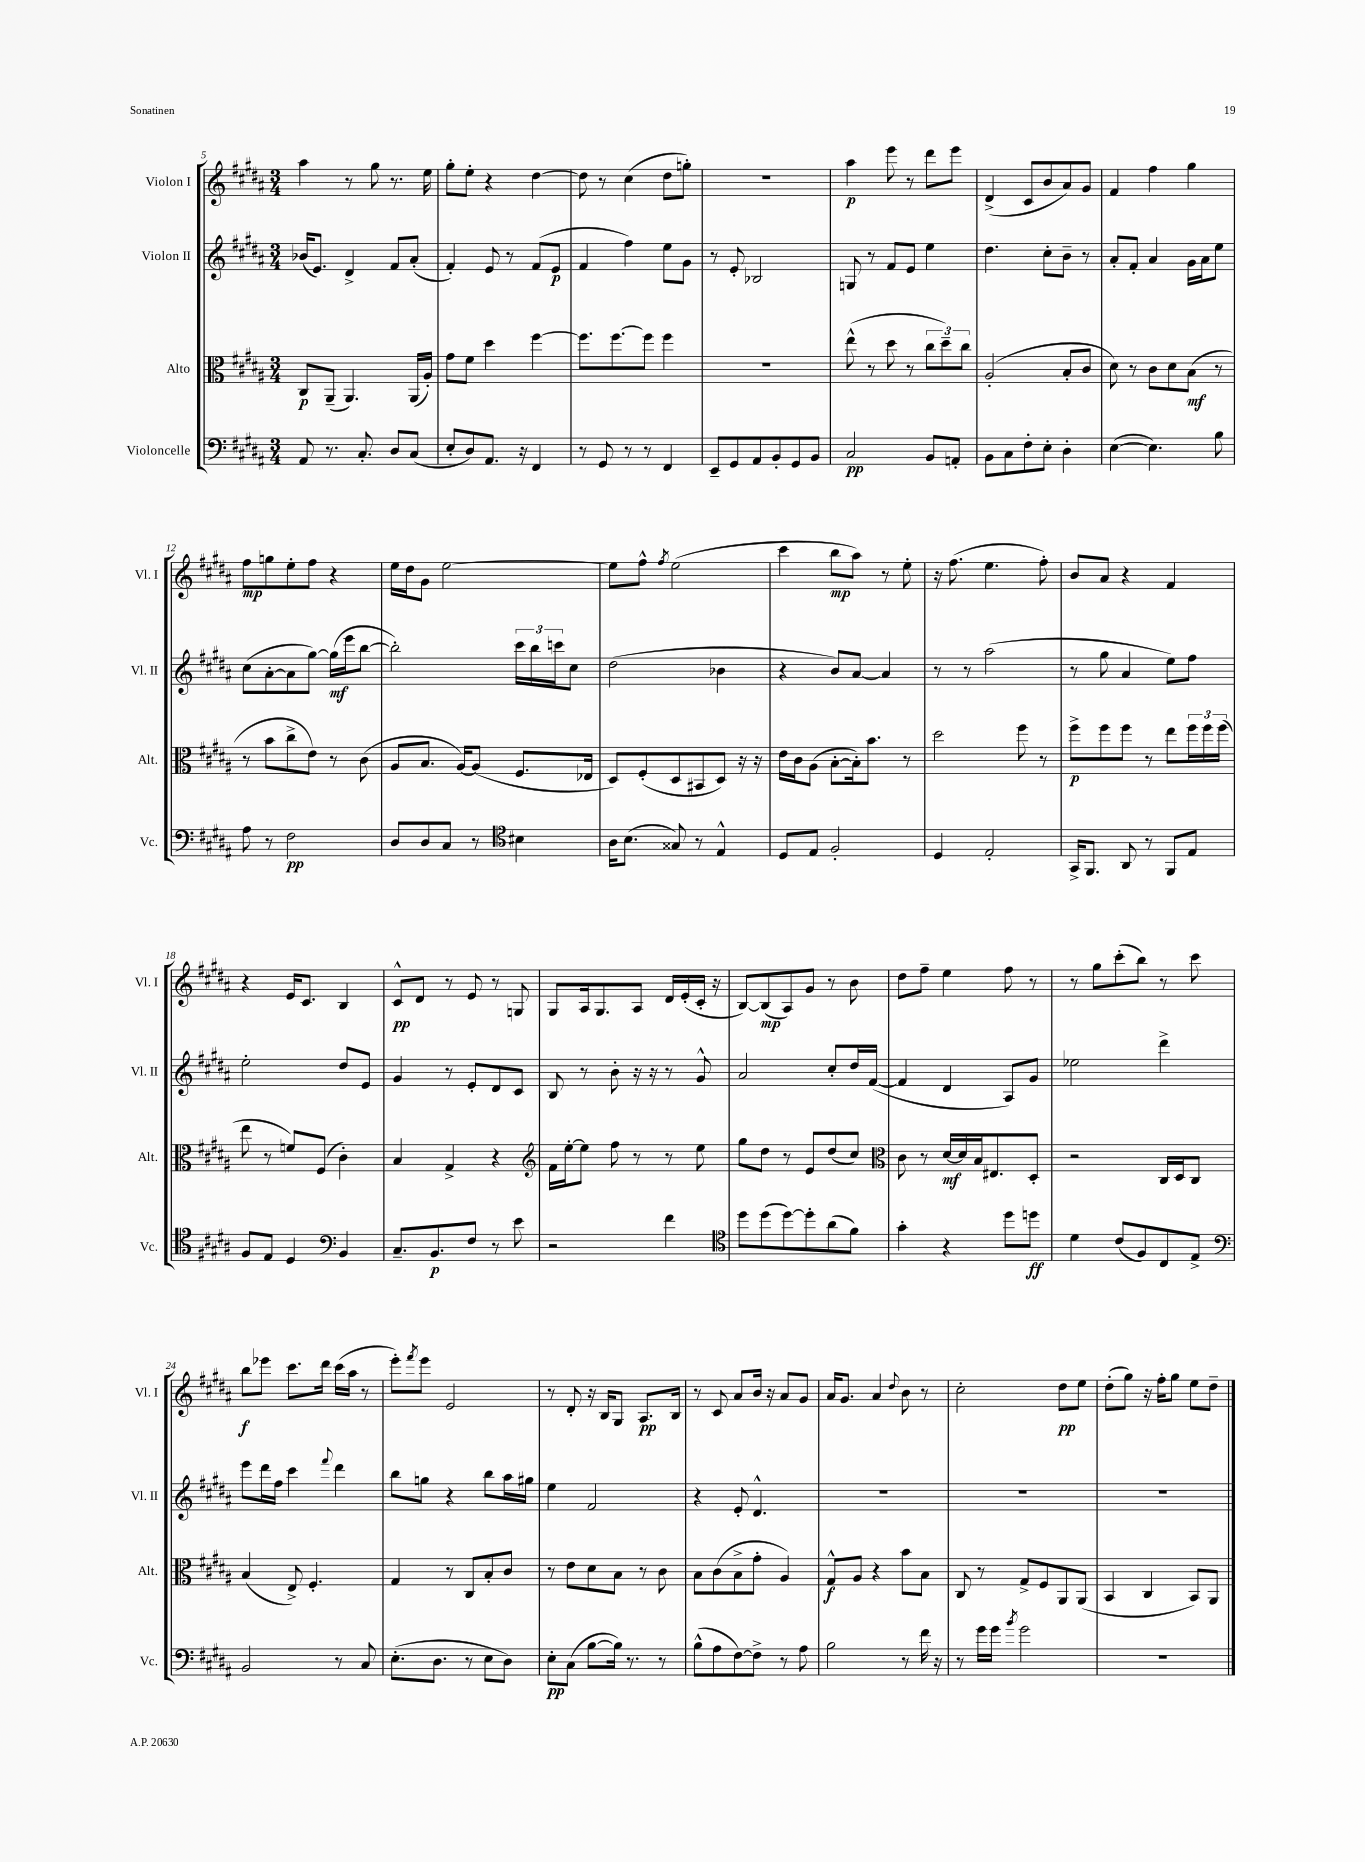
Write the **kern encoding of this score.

**kern	**dynam	**kern	**dynam	**kern	**dynam	**kern	**dynam
*part4	*part4	*part3	*part3	*part2	*part2	*part1	*part1
*staff4	*staff4	*staff3	*staff3	*staff2	*staff2	*staff1	*staff1
*I"Violoncelle	*	*I"Alto	*	*I"Violon II	*	*I"Violon I	*
*I'Vc.	*	*I'Alt.	*	*I'Vl. II	*	*I'Vl. I	*
*clefF4	*	*clefC3	*	*clefG2	*	*clefG2	*
*k[f#c#g#d#a#]	*	*k[f#c#g#d#a#]	*	*k[f#c#g#d#a#]	*	*k[f#c#g#d#a#]	*
*M3/4	*	*M3/4	*	*M3/4	*	*M3/4	*
=5	=5	=5	=5	=5	=5	=5	=5
8AA#/	.	8C#/L	p	(16b-X/KL	.	4aa#\	.
.	.	.	.	8.e/J)	.	.	.
8.r	.	(8AA#~/J	.	.	.	.	.
.	.	4.AA#/)	.	4d#^/	.	8r	.
8.C#'/	.	.	.	.	.	.	.
.	.	.	.	.	.	8gg#\	.
8D#/L	.	.	.	8f#/L	.	8.r	.
(8C#/J	.	(16AA#/LL	.	(8a#'/J	.	.	.
.	.	16A#'/JJ)	.	.	.	16ee\	.
=6	=6	=6	=6	=6	=6	=6	=6
8E'/L	.	8g#\L	.	4f#'/)	.	8gg#'\L	.
8D#/)	.	8f#\J	.	.	.	8ee'\J	.
8.AA#/J	.	4dd#\	.	8e/	.	4r	.
.	.	.	.	8r	.	.	.
16r	.	.	.	.	.	.	.
4FF#/	.	[4ff#\	.	(8f#/L	.	[4dd#\	.
.	.	.	.	8e/J	p	.	.
=7	=7	=7	=7	=7	=7	=7	=7
8r	.	8.ff#\L]	.	4f#/	.	8dd#\]	.
8GG#/	.	.	.	.	.	8r	.
.	.	[8.ff#\	.	.	.	.	.
8r	.	.	.	4ff#\)	.	(4cc#\	.
8r	.	8ff#\J]	.	.	.	.	.
4FF#/	.	4ff#\	.	8ee\L	.	8dd#\L	.
.	.	.	.	8g#\J	.	8ggn'\J)	.
=8	=8	=8	=8	=8	=8	=8	=8
8EE~/L	.	2.r	.	8r	.	2.r	.
8GG#/	.	.	.	8e'/	.	.	.
8AA#/	.	.	.	2B-X/	.	.	.
8BB'/	.	.	.	.	.	.	.
8GG#/	.	.	.	.	.	.	.
8BB/J	.	.	.	.	.	.	.
=9	=9	=9	=9	=9	=9	=9	=9
2C#/	pp	(8ee^^\	.	8Gn/	.	4aa#\	p
.	.	8r	.	8r	.	.	.
.	.	8dd#\	.	8f#/L	.	8eee\	.
.	.	8r	.	8e/J	.	8r	.
8BB/L	.	12cc#\L	.	4ee\	.	8ddd#\L	.
.	.	12dd#~\)	.	.	.	.	.
8AAn'/J	.	.	.	.	.	8eee\J	.
.	.	12cc#\J	.	.	.	.	.
=10	=10	=10	=10	=10	=10	=10	=10
8BB\L	.	(2A#'/	.	4.dd#\	.	(4d#^/	.
8C#\	.	.	.	.	.	.	.
8F#'\	.	.	.	.	.	8c#/L	.
8E'\J	.	.	.	8cc#'\L	.	8b/	.
4D#'\	.	8B'/L	.	8b~\J	.	8a#/)	.
.	.	8c#/J	.	8r	.	8g#/J	.
=11	=11	=11	=11	=11	=11	=11	=11
([4E\	.	8d#\)	.	8a#'/L	.	4f#/	.
.	.	8r	.	8f#'/J	.	.	.
4.E\])	.	8c#\L	.	4a#/	.	4ff#\	.
.	.	8d#\	.	.	.	.	.
.	.	(8B\J	mf	16g#\LL	.	4gg#\	.
.	.	.	.	16a#\J	.	.	.
8B\	.	8r	.	8ee\J	.	.	.
!!LO:LB:g=z
=12	=12	=12	=12	=12	=12	=12	=12
8A#\	.	8r	.	(8cc#\L	.	8ff#\L	mp
8r	.	8b\L	.	[8a#'\	.	8ggn\	.
2F#\	pp	8cc#^\	.	8a#\]	.	8ee'\	.
.	.	8e\J)	.	[8gg#\J)	.	8ff#\J	.
.	.	8r	.	(16gg#\LL]	mf	4r	.
.	.	.	.	16eee\J	.	.	.
.	.	(8c#\	.	[8bb\J	.	.	.
=13	=13	=13	=13	=13	=13	=13	=13
8D#/L	.	8A#/L	.	2bb'\])	.	16ee\LL	.
.	.	.	.	.	.	16dd#\J	.
8D#/	.	8.B/J	.	.	.	8g#\J	.
8C#/J	.	.	.	.	.	[2ee\	.
.	.	[16A#/KL)	.	.	.	.	.
8r	.	(8A#/J]	.	.	.	.	.
*clefC4	*	*	*	*	*	*	*
4B#X\	.	8.F#/L	.	24ccc#\LL	.	.	.
.	.	.	.	24bb\	.	.	.
.	.	.	.	24cccn\J	.	.	.
.	.	.	.	8cc#\J	.	.	.
.	.	16E-X/Jk	.	.	.	.	.
=14	=14	=14	=14	=14	=14	=14	=14
16A#\KL	.	8D#/L)	.	(2dd#\	.	8ee\L]	.
(8.B\J	.	.	.	.	.	.	.
.	.	(8F#'/	.	.	.	8ff#^^\J	.
.	.	.	.	.	.	8qff#/	.
8G##X/)	.	8D#/	.	.	.	(2ee\	.
8r	.	8BB#X/	.	.	.	.	.
4E^^/	.	8D#/J)	.	4b-X\	.	.	.
.	.	16r	.	.	.	.	.
.	.	16r	.	.	.	.	.
=15	=15	=15	=15	=15	=15	=15	=15
8D#/L	.	16e\LL	.	4r	.	4ccc#\	.
.	.	16c#\J	.	.	.	.	.
8E/J	.	(8A#\J	.	.	.	.	.
2F#'/	.	[8B'\L	.	8b/L)	.	8bb\L	mp
.	.	16B'\k])	.	[8a#/J	.	8aa#\J)	.
.	.	8.b\J	.	.	.	.	.
.	.	.	.	4a#/]	.	8r	.
.	.	8r	.	.	.	8ee'\	.
=16	=16	=16	=16	=16	=16	=16	=16
4D#/	.	2dd#\	.	8r	.	16r	.
.	.	.	.	.	.	(8.ff#\	.
.	.	.	.	8r	.	.	.
2E'/	.	.	.	(2aa#\	.	4.ee\	.
.	.	8ff#\	.	.	.	.	.
.	.	8r	.	.	.	8ff#'\)	.
=17	=17	=17	=17	=17	=17	=17	=17
16GG#^/KL	.	8ff#^\L	p	8r	.	8b/L	.
8.FF#/J	.	.	.	.	.	.	.
.	.	8ff#\	.	8gg#\	.	8a#/J	.
8AA#/	.	8ff#\J	.	4a#/	.	4r	.
8r	.	8r	.	.	.	.	.
8FF#/L	.	8ee\L	.	8ee\L)	.	4f#/	.
8E/J	.	24ff#\L	.	8ff#\J	.	.	.
.	.	24ff#\	.	.	.	.	.
.	.	(24ff#\JJ	.	.	.	.	.
!!LO:LB:g=z
=18	=18	=18	=18	=18	=18	=18	=18
8F#/L	.	8ee\	.	2ee'\	.	4r	.
8E/J	.	8r	.	.	.	.	.
4D#/	.	8fn/L)	.	.	.	16e/KL	.
.	.	.	.	.	.	8.c#/J	.
.	.	(8F#/J	.	.	.	.	.
*clefF4	*	*	*	*	*	*	*
4BB/	.	4c#'\)	.	8dd#/L	.	4B/	.
.	.	.	.	8e/J	.	.	.
=19	=19	=19	=19	=19	=19	=19	=19
8.C#~/L	.	4B/	.	4g#/	.	8c#^^/L	pp
.	.	.	.	.	.	8d#/J	.
8.BB/	p	.	.	.	.	.	.
.	.	4G#^/	.	8r	.	8r	.
8F#/J	.	.	.	8e'/L	.	8e/	.
8r	.	4r	.	8d#/	.	8r	.
8e\	.	.	.	8c#/J	.	8Gn/	.
=20	=20	=20	=20	=20	=20	=20	=20
*	*	*clefG2	*	*	*	*	*
2r	.	16f#\LL	.	8B/	.	8G#/L	.
.	.	[16ee'\J	.	.	.	.	.
.	.	8ee\J]	.	8r	.	16A#/k	.
.	.	.	.	.	.	8.G#/	.
.	.	8ff#\	.	8b'\	.	.	.
.	.	8r	.	16r	.	8A#/J	.
.	.	.	.	16r	.	.	.
4f#\	.	8r	.	8r	.	16d#/LL	.
.	.	.	.	.	.	(16e'/	.
.	.	8ee\	.	8g#^^/	.	16c#'/JJ	.
.	.	.	.	.	.	16r	.
=21	=21	=21	=21	=21	=21	=21	=21
*clefC4	*	*	*	*	*	*	*
8dd#\L	.	8gg#\L	.	2a#/	.	[8B/L)	.
(8dd#\	.	8dd#\J	.	.	.	(8B/]	mp
[8dd#\)	.	8r	.	.	.	8A#/)	.
8dd#'\]	.	8e/L	.	.	.	8g#/J	.
(8a#\	.	(8dd#/	.	8cc#'/L	.	8r	.
8f#\J)	.	8cc#/J)	.	16dd#/L	.	8b\	.
.	.	.	.	([16f#/JJ	.	.	.
=22	=22	=22	=22	=22	=22	=22	=22
*	*	*clefC3	*	*	*	*	*
4g#'\	.	8c#\	.	4f#/]	.	8dd#\L	.
.	.	8r	.	.	.	8ff#~\J	.
4r	.	[16d#/LL	mf	4d#/	.	4ee\	.
.	.	16d#/]	.	.	.	.	.
.	.	16B/J	.	.	.	.	.
.	.	8.E#X/	.	.	.	.	.
8dd#\L	.	.	.	8A#/L)	.	8ff#\	.
8ddn\J	ff	8D#'/J	.	8g#/J	.	8r	.
=23	=23	=23	=23	=23	=23	=23	=23
4d#\	.	2r	.	2ee-X\	.	8r	.
.	.	.	.	.	.	8gg#\L	.
(8c#/L	.	.	.	.	.	(8ccc#'\	.
8F#/)	.	.	.	.	.	8bb\J)	.
8C#/	.	16C#/LL	.	4ddd#^\	.	8r	.
.	.	16D#/J	.	.	.	.	.
8E^/J	.	8C#/J	.	.	.	8ccc#\	.
!!LO:LB:g=z
=24	=24	=24	=24	=24	=24	=24	=24
*clefF4	*	*	*	*	*	*	*
2BB/	.	(4B/	.	8eee\L	.	8bb\L	f
.	.	.	.	16ddd#\L	.	8eee-X\J	.
.	.	.	.	16ff#\JJ	.	.	.
.	.	8E^/)	.	4ccc#\	.	8.ccc#\L	.
.	.	4.F#'/	.	.	.	.	.
.	.	.	.	.	.	16ddd#\Jk	.
.	.	.	.	8qqfff#/	.	.	.
8r	.	.	.	4ddd#\	.	(16ccc#\LL	.
.	.	.	.	.	.	16aa#\JJ	.
8C#/	.	.	.	.	.	8r	.
=25	=25	=25	=25	=25	=25	=25	=25
(8.E'\L	.	4G#/	.	8bb\L	.	8eee'\L)	.
.	.	.	.	.	.	8qfff#/	.
.	.	.	.	8ggn\J	.	8eee\J	.
8.D#\J	.	.	.	.	.	.	.
.	.	8r	.	4r	.	2e/	.
8r	.	8C#/L	.	.	.	.	.
8E\L	.	8B'/	.	8bb\L	.	.	.
8D#\J)	.	8c#/J	.	16aa#\L	.	.	.
.	.	.	.	16gg#X\JJ	.	.	.
=26	=26	=26	=26	=26	=26	=26	=26
8E'\L	pp	8r	.	4ee\	.	8r	.
(8C#\J	.	8e\L	.	.	.	8d#'/	.
[8B\L	.	8d#\	.	2f#/	.	16r	.
.	.	.	.	.	.	16B/KL	.
16B\Jk])	.	8B\J	.	.	.	8G#/J	.
8.r	.	.	.	.	.	.	.
.	.	8r	.	.	.	8.A#/L	pp
8r	.	8c#\	.	.	.	.	.
.	.	.	.	.	.	16B/Jk	.
=27	=27	=27	=27	=27	=27	=27	=27
(8B^^\L	.	8B\L	.	4r	.	8r	.
8A#\	.	(8c#\	.	.	.	8c#/	.
[8F#\)	.	8B^\	.	8e'/	.	8a#/L	.
8F#^\J]	.	8g#'\J	.	4.d#^^/	.	16b/Jk	.
.	.	.	.	.	.	16r	.
8r	.	4A#/)	.	.	.	8a#/L	.
8A#\	.	.	.	.	.	8g#/J	.
=28	=28	=28	=28	=28	=28	=28	=28
2B\	.	8G#^^/L	f	2.r	.	16a#/KL	.
.	.	.	.	.	.	8.g#/J	.
.	.	8A#/J	.	.	.	.	.
.	.	4r	.	.	.	4a#/	.
.	.	.	.	.	.	8qqdd#/	.
8r	.	8b\L	.	.	.	8b\	.
16f#\	.	8B\J	.	.	.	8r	.
16r	.	.	.	.	.	.	.
=29	=29	=29	=29	=29	=29	=29	=29
8r	.	8C#/	.	2.r	.	2cc#'\	.
16g#\LL	.	8r	.	.	.	.	.
16g#\JJ	.	.	.	.	.	.	.
8qb/	.	.	.	.	.	.	.
2g#\	.	8G#^/L	.	.	.	.	.
.	.	8F#/	.	.	.	.	.
.	.	8AA#/	.	.	.	8dd#\L	pp
.	.	(8AA#/J	.	.	.	8ee\J	.
=30	=30	=30	=30	=30	=30	=30	=30
2.r	.	4BB/	.	2.r	.	(8dd#'\L	.
.	.	.	.	.	.	8gg#\J)	.
.	.	4C#/	.	.	.	16r	.
.	.	.	.	.	.	16ff#'\KL	.
.	.	.	.	.	.	8gg#\J	.
.	.	8BB/L)	.	.	.	8ee\L	.
.	.	8AA#/J	.	.	.	8dd#~\J	.
==	==	==	==	==	==	==	==
*-	*-	*-	*-	*-	*-	*-	*-
